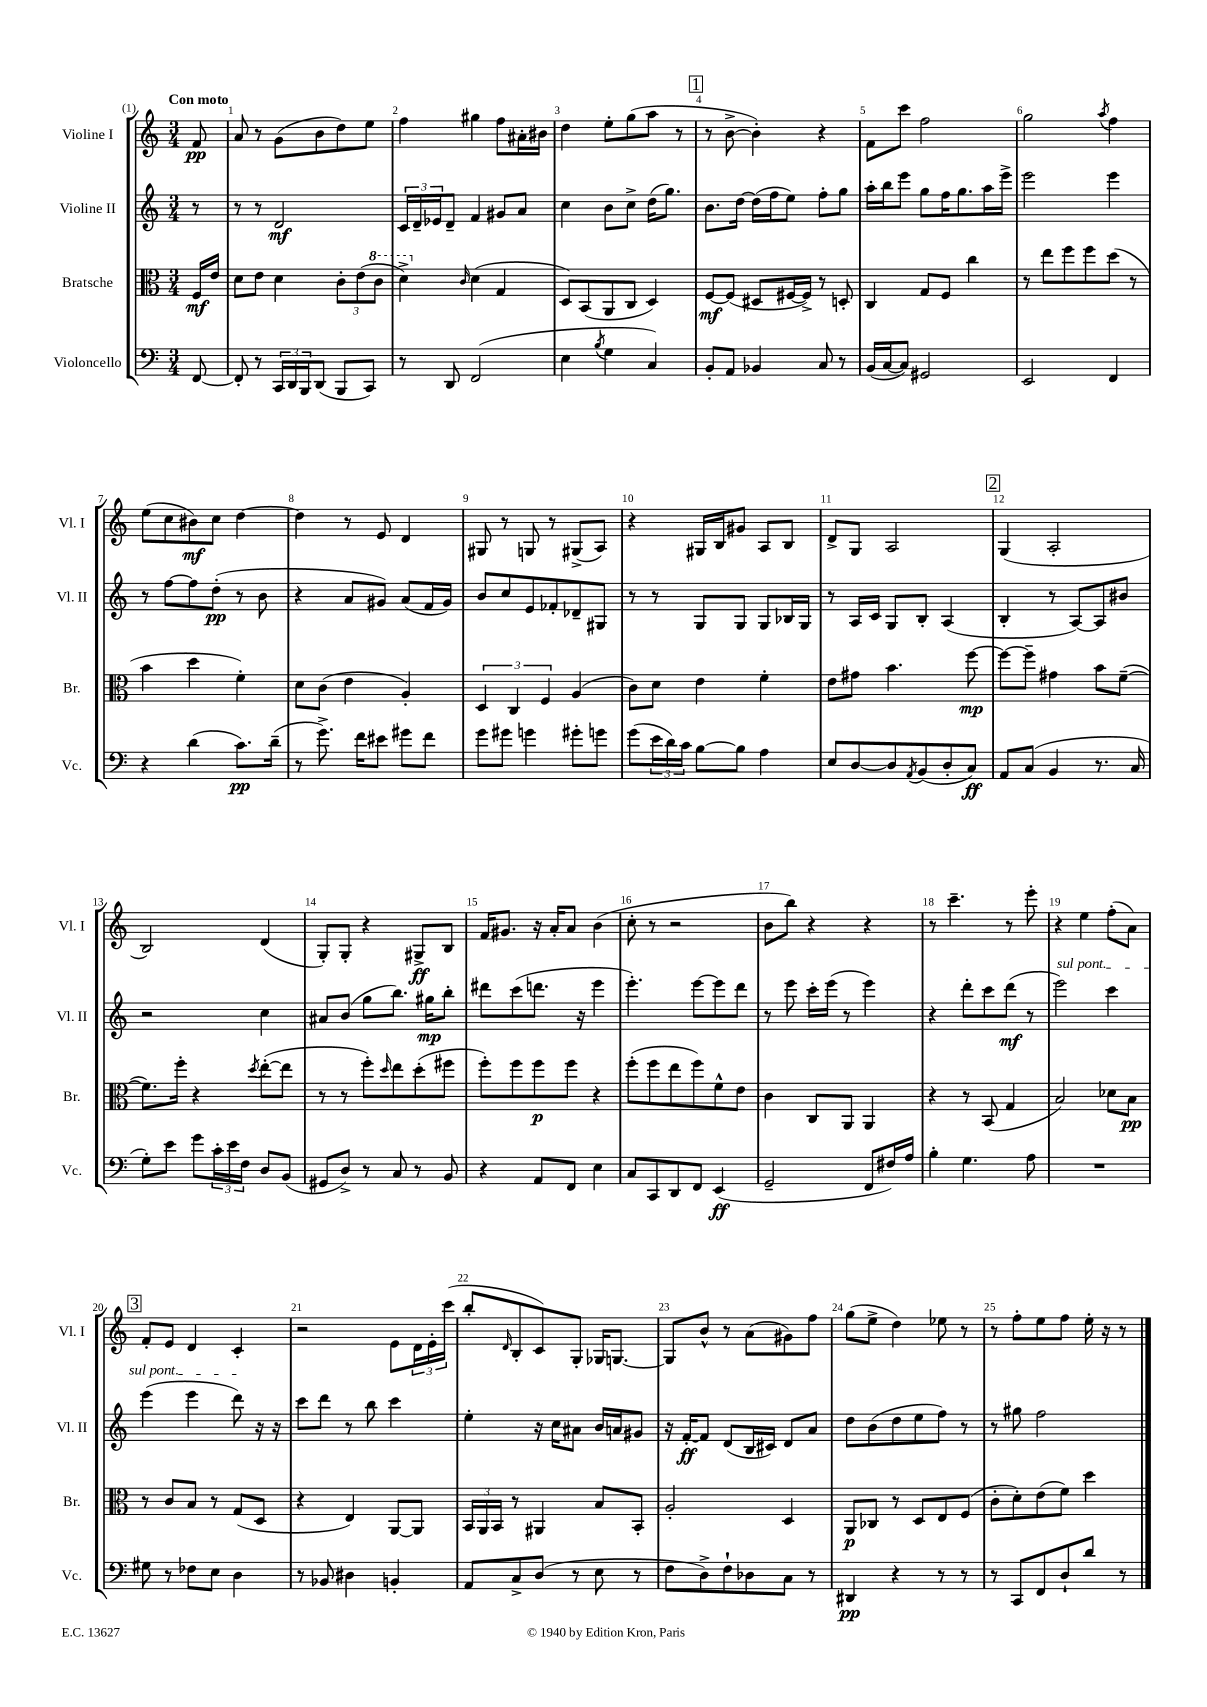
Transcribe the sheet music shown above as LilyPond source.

<<
\new StaffGroup <<
\new Staff = "s0" \with { instrumentName = "Violine I" shortInstrumentName = "Vl. I" } {
    \clef treble \key c \major \numericTimeSignature \time 3/4 \partial 8 \tempo "Con moto"
    f'8\pp |
    a'8 r8 g'8( b'8 d''8) e''8 |
    f''4 gis''4 f''8 ais'16-. bis'16 |
    d''4 e''8-. g''8( a''8 r8 |
    \mark \markup { \box "1" } r8 b'8~-> b'4-.) r4 |
    f'8 c'''8 f''2 |
    g''2 \acciaccatura { a''8 } f''4 |
    e''8( c''8 bis'8\mf) c''8 d''4~ |
    d''4 r8 e'8 d'4 |
    gis8 r8 g8 r8 gis8->( a8) |
    r4 gis16 b16 gis'8 a8 b8 |
    d'8-> g8 a2 |
    \mark \markup { \box "2" } g4( a2-. |
    b2) d'4( |
    g8-.) g8-. r4 gis8->\ff b8 |
    f'16 gis'8. r16 a'16-. a'8 b'4( |
    c''8-. r8 r2 |
    b'8 b''8) r4 r4 |
    r8 c'''4.-- r8 e'''8-. |
    r4 e''4 f''8-.( a'8) |
    \mark \markup { \box "3" } f'8-. e'8 d'4 c'4-. |
    r2 e'8 \tuplet 3/2 { d'16 e'16-. c'''16( } |
    b''8-. \grace { d'16 } b8-. c'8) g8-. ges16 g8.~ |
    g8 b'8-^ r8 a'8( gis'8) f''8 |
    g''8( e''8-> d''4) ees''8 r8 |
    r8 f''8-. e''8 f''8 e''16-. r16 r8 \bar "|." |
}
\new Staff = "s1" \with { instrumentName = "Violine II" shortInstrumentName = "Vl. II" } {
    \clef treble \key c \major \numericTimeSignature \time 3/4 \partial 8
    r8 |
    r8 r8 d'2\mf |
    \tuplet 3/2 { c'16 d'16-- ees'16 } d'8-- f'4 gis'8 a'8 |
    c''4 b'8 c''8-> d''16( g''8.) |
    \mark \markup { \box "1" } b'8. d''16~ d''16( f''16 e''8) f''8-. g''8 |
    a''16-. b''16 e'''8 g''8 f''16 g''8. a''16 e'''16-> |
    e'''2 e'''4 |
    r8 f''8~ f''8 d''8-.\pp( r8 b'8 |
    r4 a'8 gis'8) a'8( f'16 gis'16) |
    b'8 c''8 e'8 fes'8-. des'8-- gis8 |
    r8 r8 g8 g8 g8 bes16 g16 |
    r8 a16 c'16 g8 b8-. a4( |
    \mark \markup { \box "2" } b4-. r8 a8~) a8 bis'8 |
    r2 c''4 |
    ais'8 b'8( g''8 b''8.) gis''16\mp b''8-. |
    dis'''8 c'''8( d'''8. r16 e'''4 |
    e'''4.-.) e'''8~ e'''8 d'''8 |
    r8 e'''8 c'''16-. e'''16( r8 e'''4) |
    r4 d'''8-. c'''8 d'''8\mf( r8 |
    \once \override TextSpanner.bound-details.left.text = \markup { \italic "sul pont." } e'''2\startTextSpan) c'''4 |
    \mark \markup { \box "3" } e'''4( e'''4 d'''8\stopTextSpan) r16 r16 |
    c'''8 d'''8 r8 b''8 c'''4 |
    e''4-. r16 c''16 ais'8 b'16 a'16 gis'8 |
    r16 f'16~-.\ff f'8 d'8( b16 cis'16) d'8 a'8 |
    d''8 b'8( d''8 e''8 f''8) r8 |
    r8 gis''8 f''2 \bar "|." |
}
\new Staff = "s2" \with { instrumentName = "Bratsche" shortInstrumentName = "Br." } {
    \clef alto \key c \major \numericTimeSignature \time 3/4 \partial 8
    f16\mf e'16 |
    d'8 e'8 d'4 \tuplet 3/2 { c'8-. e'8( \ottava #1 c''8 } |
    d''4->) \ottava #0 \grace { c'16 } d'4( g4 |
    d8) b,8( a,8 c8 d4) |
    \mark \markup { \box "1" } f8~\mf f8( dis8 fis16~ fis16->) r8 d8-. |
    c4 g8 f8 c''4 |
    r8 e''8 f''8 f''8 d''8( r8 |
    b'4 d''4 f'4-.) |
    d'8 c'8( e'4 a4-.) |
    \tuplet 3/2 { d4 c4 f4 } a4( |
    c'8) d'8 e'4 f'4-. |
    e'8 gis'8 b'4. f''8~\mp |
    \mark \markup { \box "2" } f''8~ f''8-- gis'4 b'8 f'8~--( |
    f'8.) f''16-. r4 \acciaccatura { d''8 } e''8~-.( e''8 |
    r8 r8 f''8-.) \grace { d''16 } e''8 d''8-.( fis''8 |
    f''8-.) f''8 f''8\p f''8 r4 |
    f''8-.( f''8 e''8 f''8) f'8-^ e'8 |
    c'4 c8 a,8 a,4 |
    r4 r8 b,8( g4 |
    b2) des'8 b8\pp |
    \mark \markup { \box "3" } r8 c'8 b8 r8 g8( d8 |
    r4 e4) a,8~ a,8 |
    \tuplet 3/2 { b,16 a,16 b,16 } r8 ais,4 b8 b,8-. |
    a2-. d4 |
    a,8\p ces8 r8 d8 e8 f8( |
    c'8-. d'8-.) e'8( f'8) d''4 \bar "|." |
}
\new Staff = "s3" \with { instrumentName = "Violoncello" shortInstrumentName = "Vc." } {
    \clef bass \key c \major \numericTimeSignature \time 3/4 \partial 8
    f,8~ |
    f,8-. r8 \tuplet 3/2 { c,16 d,16 b,,16 } d,8( b,,8 c,8) |
    r8 d,8 f,2( |
    e4 \acciaccatura { b8 } g4 c4) |
    \mark \markup { \box "1" } b,8-. a,8 bes,4 c8 r8 |
    b,16( c16~ c8) gis,2 |
    e,2 f,4 |
    r4 d'4( c'8.\pp) d'16--( |
    r8 g'8.->) f'16 eis'8 gis'8 f'8 |
    g'8 gis'8 g'4 gis'8-. g'8 |
    g'8( \tuplet 3/2 { e'16 d'16) c'16 } b8~ b8 a4 |
    e8 d8~ d8 \acciaccatura { a,8 } b,8( d8-. c8\ff) |
    \mark \markup { \box "2" } a,8 c8( b,4 r8. c16 |
    g8-.) e'8 g'8 \tuplet 3/2 { c'16-. e'16 f16 } d8 b,8( |
    gis,8 d8->) r8 c8 r8 b,8 |
    r4 a,8 f,8 e4 |
    c8 c,8 d,8 f,8 e,4\ff( |
    g,2-- f,8 fis16) a16 |
    b4-. g4. a8 |
    R2. |
    \mark \markup { \box "3" } gis8 r8 fes8 e8 d4 |
    r8 bes,8 dis4 b,4-. |
    a,8 c8-> d8( r8 e8 r8 |
    f8 d8->) f8-! des8 c8 r8 |
    dis,4\pp r4 r8 r8 |
    r8 c,8 f,8 d8-! d'8 r8 \bar "|." |
}
>>
>>
\layout { \context { \Score \override BarNumber.break-visibility = ##(#f #t #t) barNumberVisibility = #all-bar-numbers-visible } }
